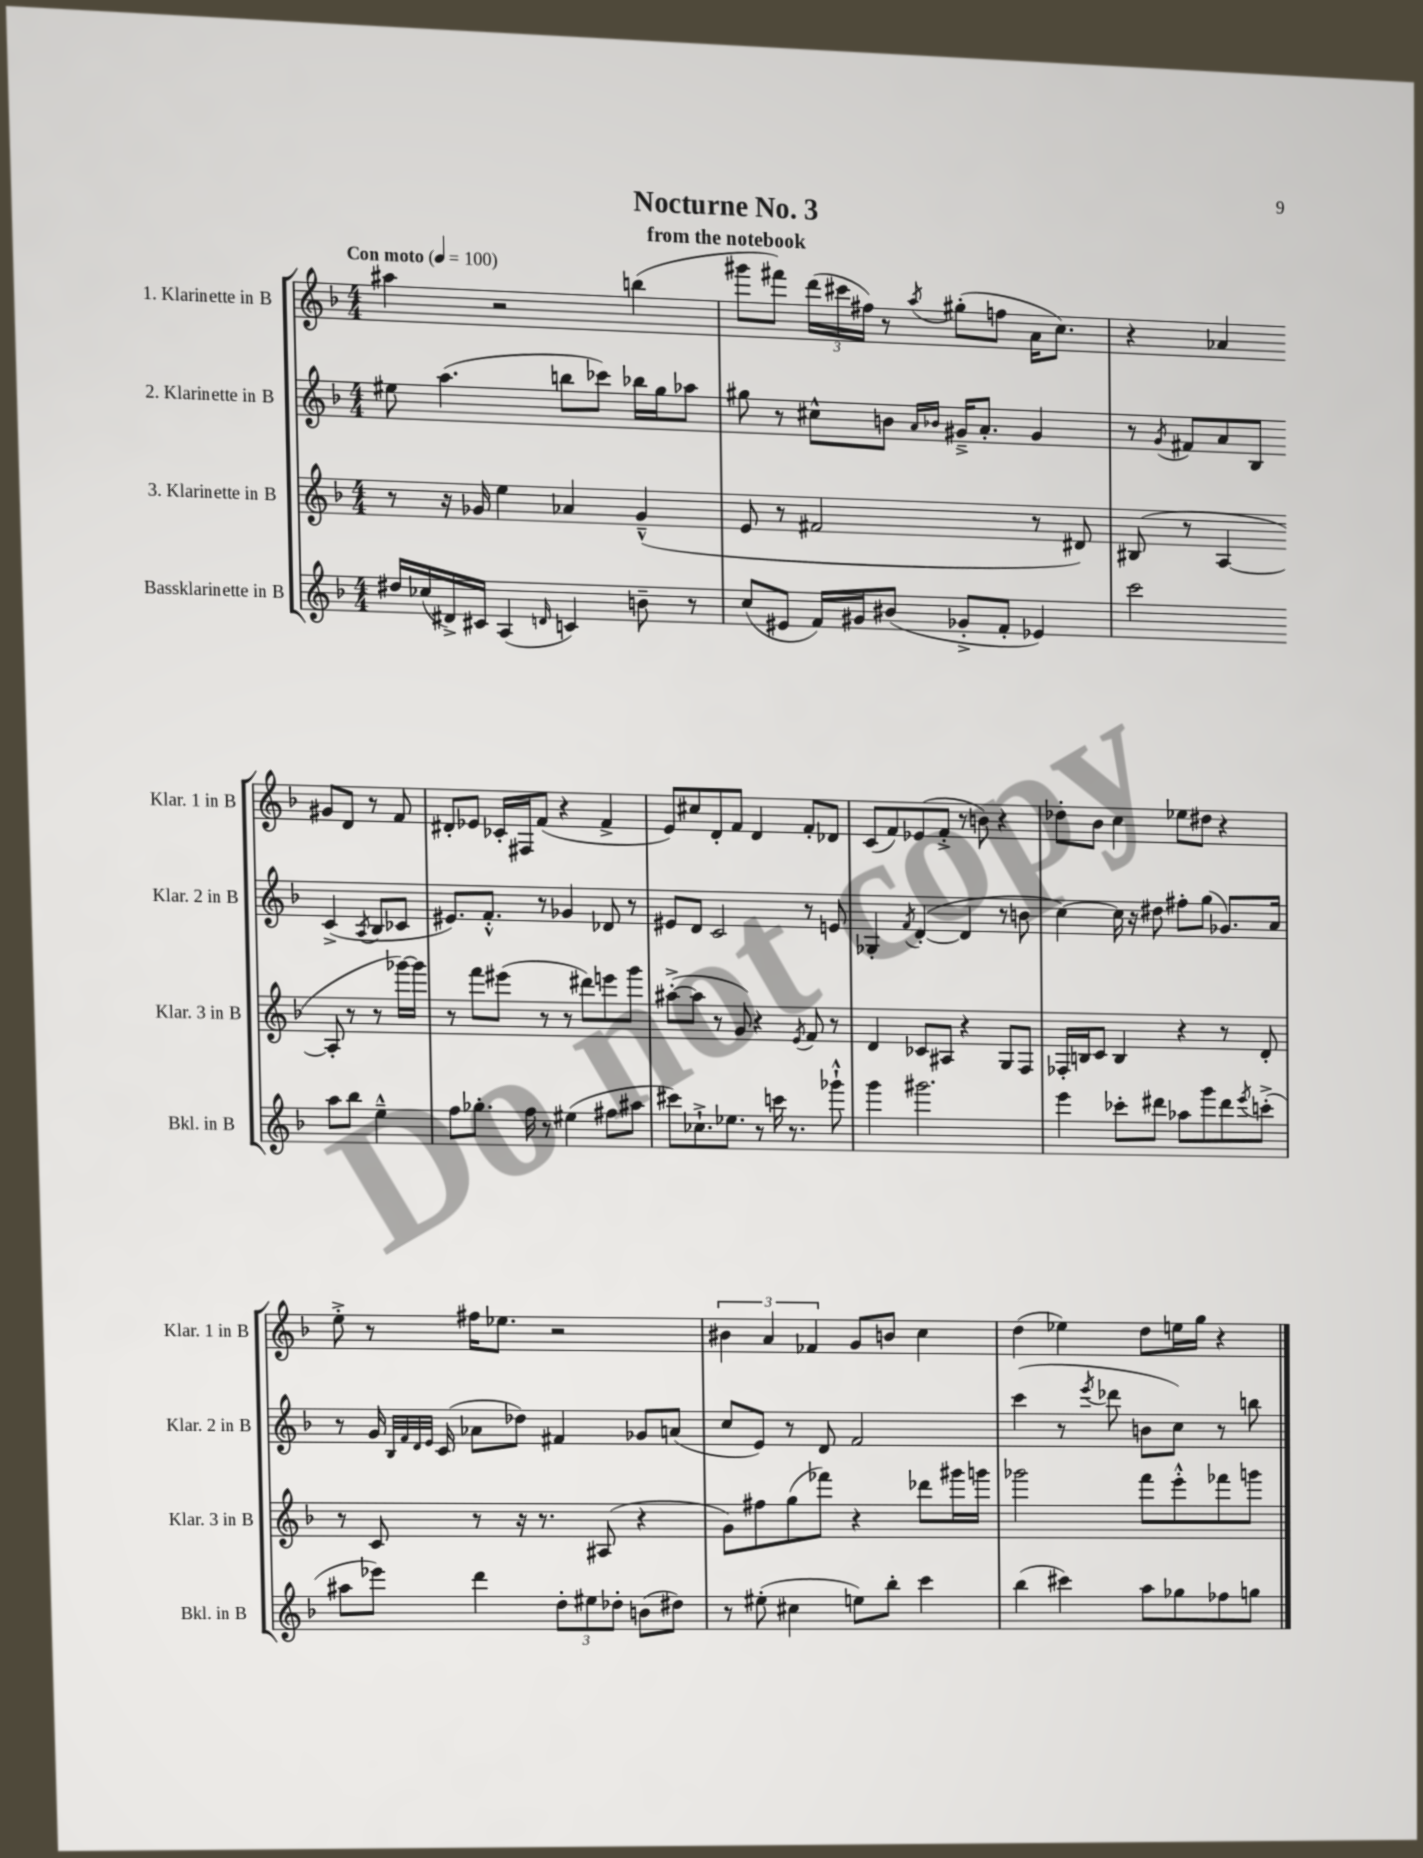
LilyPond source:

\header { title = "Nocturne No. 3" subtitle = "from the notebook" }
<<
\new StaffGroup <<
\new Staff = "s0" \with { instrumentName = "1. Klarinette in B" shortInstrumentName = "Klar. 1 in B" } {
    \clef treble \key f \major \numericTimeSignature \time 4/4 \tempo "Con moto" 4 = 100
    ais''4 r2 b''4( |
    gis'''8 fis'''8) \tuplet 3/2 { d'''16( cis'''16 fis''16) } r8 \acciaccatura { a''8 } gis''8-.( f''8 a'16 c''8.) |
    r4 aes'4 gis'8 d'8 r8 f'8 |
    dis'8-. ees'8 ces'16-. fis16 f'8( r4 f'4-> |
    e'8) cis''8 d'8-. f'8 d'4 f'8-. des'8 |
    c'8( f'8) ees'8( f'8-.-> r8 b'8) r4 |
    des''8-. bes'8 c''4 ees''8 dis''8 r4 |
    e''8-.-> r8 fis''16 ees''8. r2 |
    \tuplet 3/2 { bis'4 a'4 fes'4 } g'8 b'8 c''4 |
    d''4( ees''4) d''8 e''16 g''16 r4 \bar "|." |
}
\new Staff = "s1" \with { instrumentName = "2. Klarinette in B" shortInstrumentName = "Klar. 2 in B" } {
    \clef treble \key f \major \numericTimeSignature \time 4/4
    eis''8 a''4.( b''8 ces'''8) bes''16 g''16 aes''8 |
    gis''8 r8 cis''8-^ b'8 \grace { a'16 bes'16 } gis'16---> a'8.-. gis'4 |
    r8 \acciaccatura { g'8 } fis'8 a'8 bes8 c'4->( \acciaccatura { a8 } bes8 ces'8 |
    eis'8.) f'8.-.-^ r8 ges'4 des'8 r8 |
    eis'8 d'8 c'2 r8 e'8 |
    ges4-. \acciaccatura { f'8 } d'4~-.( d'4 r8 b'8 |
    c''4~) c''16 r16 dis''8 fis''8-. g''8( ges'8.) a'16 |
    r8 g'16 \grace { bes32 f'32 d'32 e'32 } c'16( aes'8 des''8) fis'4 ges'8 a'8( |
    c''8 e'8) r8 d'8 f'2 |
    c'''4( r8 \acciaccatura { e'''8 } des'''8 b'8 c''8) r8 b''8 \bar "|." |
}
\new Staff = "s2" \with { instrumentName = "3. Klarinette in B" shortInstrumentName = "Klar. 3 in B" } {
    \clef treble \key f \major \numericTimeSignature \time 4/4
    r8 r16 ges'16 e''4 aes'4 ges'4---^( |
    e'8 r8 fis'2 r8 dis'8) |
    bis8( r8 a4~ a8-. r8 r8 ges'''16~) ges'''16 |
    r8 f'''8 eis'''8( r8 r8 dis'''8) e'''8 g'''8 |
    ais''8~-.->( ais''8 r8 g'8) r4 \acciaccatura { e'8 } f'8 r8 |
    d'4 ces'8 ais8 r4 g8 f8 |
    fes16-. b16 c'8 b4 r4 r8 d'8-. |
    r8 c'8 r8 r16 r8. ais8( r4 |
    g'8) fis''8 g''8( fes'''8) r4 des'''8 gis'''16 g'''16 |
    ges'''2 f'''8 e'''8-.-^ fes'''8 g'''8 \bar "|." |
}
\new Staff = "s3" \with { instrumentName = "Bassklarinette in B" shortInstrumentName = "Bkl. in B" } {
    \clef treble \key f \major \numericTimeSignature \time 4/4
    dis''16 ces''16( dis'16->) cis'16 a4( \grace { d'16 } c'4) b'8-- r8 |
    c''8( eis'8 f'16) gis'16 bis'8( ges'8-.-> f'8-. ees'4) |
    c'''2 a''8 bes''8 e''4---^ |
    f''8 ges''8.-. f''16 r8 eis''4( fis''8 ais''8 |
    cis'''8) ces''8.-!-> ees''8. r8 c'''16 r8. ges'''8-!-^ |
    g'''4 gis'''2. |
    e'''4 ces'''8-. dis'''8 aes''8 g'''8 dis'''8 \acciaccatura { e'''8 } c'''8-.->( |
    ais''8 ees'''8) d'''4 \tuplet 3/2 { d''8-. eis''8 des''8-. } b'8( dis''8) |
    r8 eis''8-.( cis''4 e''8) bes''8-. c'''4 |
    bes''4( cis'''4) a''8 ges''8 fes''8 g''8 \bar "|." |
}
>>
>>
\layout { \context { \Score \remove "Bar_number_engraver" } }
